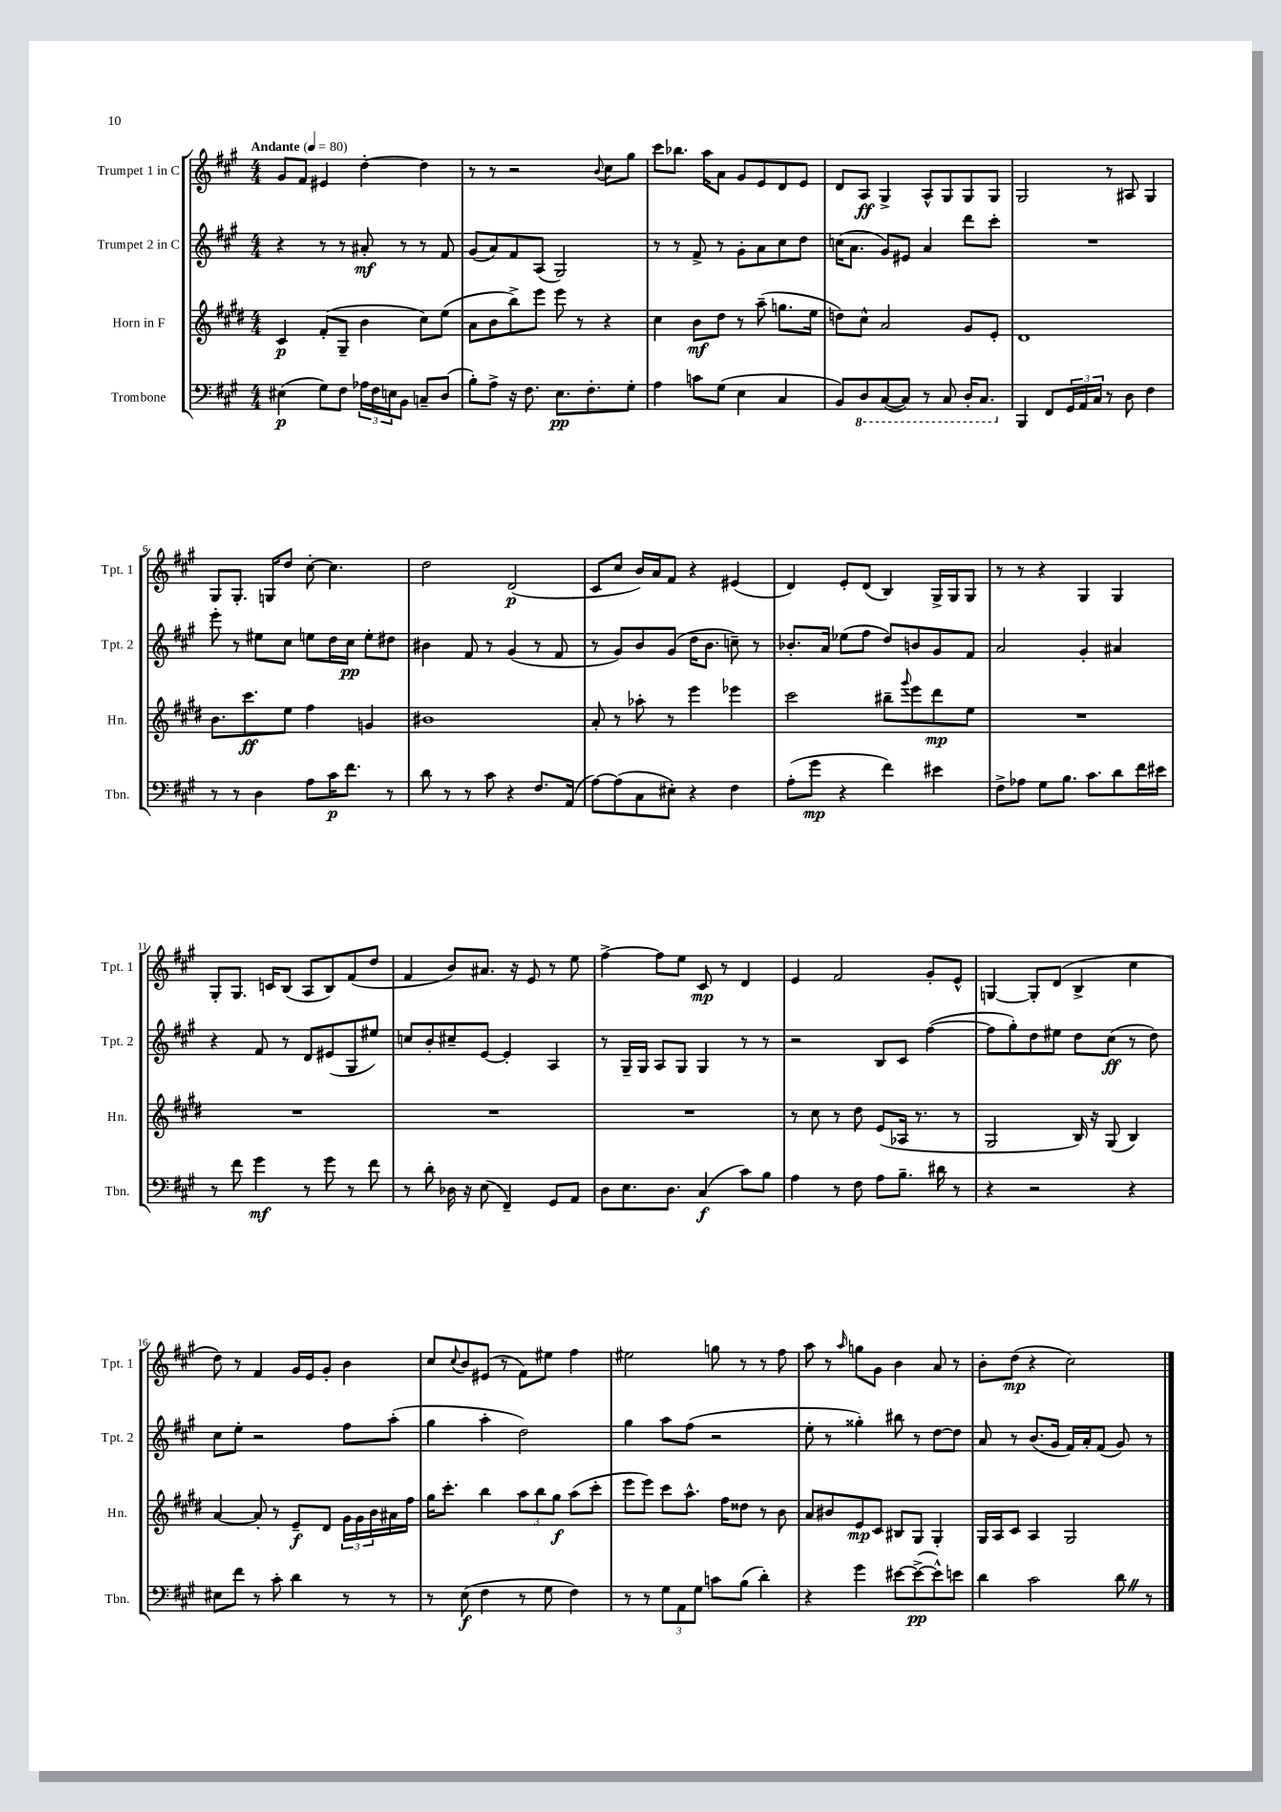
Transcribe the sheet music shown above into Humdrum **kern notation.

**kern	**dynam	**kern	**dynam	**kern	**dynam	**kern	**dynam
*part4	*part4	*part3	*part3	*part2	*part2	*part1	*part1
*staff4	*staff4	*staff3	*staff3	*staff2	*staff2	*staff1	*staff1
*I"Trombone	*	*I"Horn in F	*	*I"Trumpet 2 in C	*	*I"Trumpet 1 in C	*
*I'Tbn.	*	*I'Hn.	*	*I'Tpt. 2	*	*I'Tpt. 1	*
*clefF4	*	*clefG2	*	*clefG2	*	*clefG2	*
*k[f#c#g#]	*	*k[f#c#g#d#]	*	*k[f#c#g#]	*	*k[f#c#g#]	*
*M4/4	*	*M4/4	*	*M4/4	*	*M4/4	*
*MM80	*	*MM80	*	*MM80	*	*MM80	*
=1	=1	=1	=1	=1	=1	=1	=1
!	!	!	!	!	!	!LO:TX:a:B:t=Andante	!
(4E#X\	p	4c#/	p	4r	.	8g#/L	.
.	.	.	.	.	.	8f#/J	.
8G#\L)	.	(8f#'/L	.	8r	.	4e#X/	.
8F#\J	.	8G#~/J	.	8r	.	.	.
24A-X\LL	.	4b\	.	8a#X'/	mf	[4dd'\	.
24F#\	.	.	.	.	.	.	.
24En\J	.	.	.	.	.	.	.
8BB\J	.	.	.	8r	.	.	.
8Cn~/L	.	8cc#\L)	.	8r	.	4dd\]	.
(8D/J	.	(8ee\J	.	8f#/	.	.	.
=2	=2	=2	=2	=2	=2	=2	=2
8B'\L)	.	8a\L	.	(8g#/L	.	8r	.
8A^\J	.	8b\	.	8a/)	.	8r	.
16r	.	8bb^\)	.	8f#/	.	2r	.
8.F#\	.	.	.	.	.	.	.
.	.	8eee\J	.	(8A/J	.	.	.
8.E\L	pp	8eee\	.	2G#/)	.	.	.
.	.	8r	.	.	.	.	.
8.F#'\	.	.	.	.	.	.	.
.	.	.	.	.	.	8qqb/	.
.	.	4r	.	.	.	8cc#\L	.
8G#'\J	.	.	.	.	.	8gg#\J	.
=3	=3	=3	=3	=3	=3	=3	=3
4A\	.	4cc#\	.	8r	.	8ccc#\L	.
.	.	.	.	8r	.	8.bb-X\J	.
8cn\L	.	8b\L	mf	8f#^/	.	.	.
.	.	.	.	.	.	16aa\KL	.
(8G#\J	.	8dd#\J	.	8r	.	8a\J	.
4E\	.	8r	.	8g#'\L	.	8g#/L	.
.	.	(8aa~\	.	8a\	.	8e/	.
4C#/	.	8.ggn\L	.	8cc#\	.	8d/	.
.	.	.	.	8dd\J	.	8e/J	.
.	.	16ee\Jk	.	.	.	.	.
=4	=4	=4	=4	=4	=4	=4	=4
8BB/L)	.	8ddn\L)	.	(16ccn\KL	.	8d/L	.
.	.	.	.	8.a\J	.	.	.
*8ba	*	*	*	*	*	*	*
8DD/	.	8cc#^^\J	.	.	.	8A/J	ff
([8CC#/	.	2a/	.	8g#/L)	.	4G#^/	.
8CC#/J])	.	.	.	8e#X/J	.	.	.
8r	.	.	.	4a/	.	8A^^/L	.
8CC#/	.	.	.	.	.	8G#/	.
16DD'/KL	.	8g#/L	.	8ddd\L	.	8G#/	.
8.CC#/J	.	.	.	.	.	.	.
.	.	8e'/J	.	8ccc#'\J	.	8G#/J	.
=5	=5	=5	=5	=5	=5	=5	=5
*X8ba	*	*	*	*	*	*	*
4BBB/	.	1d#	.	1r	.	2G#/	.
8FF#/L	.	.	.	.	.	.	.
24GG#/L	.	.	.	.	.	.	.
24AA/	.	.	.	.	.	.	.
24C#/JJ	.	.	.	.	.	.	.
8r	.	.	.	.	.	8r	.
8D\	.	.	.	.	.	8A#X/	.
4F#\	.	.	.	.	.	4G#/	.
!!LO:LB:g=z
=6	=6	=6	=6	=6	=6	=6	=6
8r	.	8.b\L	.	8eee'\	.	8G#/L	.
8r	.	.	.	8r	.	8.G#'/J	.
.	.	8.ccc#\	ff	.	.	.	.
4D\	.	.	.	8ee#X\L	.	.	.
.	.	.	.	.	.	16Gn/KL	.
.	.	8ee\J	.	8cc#\J	.	8dd/J	.
8A\L	.	4ff#\	.	8een\L	.	[8cc#'\	.
16c#\K	p	.	.	16dd\L	.	4.cc#\]	.
8.f#\J	.	.	.	16cc#\JJ	pp	.	.
.	.	4gn/	.	8ee'\L	.	.	.
8r	.	.	.	8dd#X\J	.	.	.
=7	=7	=7	=7	=7	=7	=7	=7
8d\	.	1b#X	.	4b#X\	.	2dd\	.
8r	.	.	.	.	.	.	.
8r	.	.	.	8f#/	.	.	.
8c#\	.	.	.	8r	.	.	.
4r	.	.	.	(4g#/	.	(2d/	p
8.F#/L	.	.	.	8r	.	.	.
.	.	.	.	8f#/	.	.	.
(16AA/Jk	.	.	.	.	.	.	.
=8	=8	=8	=8	=8	=8	=8	=8
[8A\L)	.	8a'/	.	8r	.	8c#/L	.
(8A\]	.	8r	.	8g#/L)	.	8cc#/J	.
8C#\	.	8aa-X'\	.	8b/	.	16b/LL)	.
.	.	.	.	.	.	16a/J	.
8E#X'\J)	.	8r	.	(8g#/J	.	8f#/J	.
4r	.	4eee\	.	16dd\KL	.	4r	.
.	.	.	.	8.b\J	.	.	.
4F#\	.	4eee-X\	.	8ccn~\)	.	(4e#X/	.
.	.	.	.	8r	.	.	.
=9	=9	=9	=9	=9	=9	=9	=9
(8A'\L	.	2ccc#\	.	8.b-X'/L	.	4d/)	.
8g#\J	mp	.	.	.	.	.	.
.	.	.	.	16a/Jk	.	.	.
4r	.	.	.	(8ee-X\L	.	8e'/L	.
.	.	.	.	8ff#\J	.	(8d/J	.
4f#\)	.	8bb#X~\L	.	8dd/L)	.	4B/)	.
.	.	8qqggg#/	.	.	.	.	.
.	.	8eee\	.	8bn/	.	.	.
4e#X\	.	8ddd#\	mp	8g#/	.	16G#^/LL	.
.	.	.	.	.	.	16G#/J	.
.	.	8ee\J	.	8f#/J	.	8G#/J	.
=10	=10	=10	=10	=10	=10	=10	=10
8F#^\L	.	1r	.	2a/	.	8r	.
8A-X\J	.	.	.	.	.	8r	.
8G#\L	.	.	.	.	.	4r	.
8.B\J	.	.	.	.	.	.	.
.	.	.	.	4g#'/	.	4G#/	.
8.c#\L	.	.	.	.	.	.	.
8d\	.	.	.	4a#X/	.	4G#/	.
16f#\L	.	.	.	.	.	.	.
16e#X\JJ	.	.	.	.	.	.	.
!!LO:LB:g=z
=11	=11	=11	=11	=11	=11	=11	=11
8r	.	1r	.	4r	.	8G#'/L	.
8f#\	.	.	.	.	.	8.G#/J	.
4g#\	mf	.	.	8f#/	.	.	.
.	.	.	.	.	.	16cn/KL	.
.	.	.	.	8r	.	(8B/J	.
8r	.	.	.	8d/L	.	8A/L	.
8g#\	.	.	.	(8e#X/	.	8B/)	.
8r	.	.	.	8G#/	.	(8f#/	.
8f#\	.	.	.	8ee#X/J)	.	8dd/J	.
=12	=12	=12	=12	=12	=12	=12	=12
8r	.	1r	.	8ccn/L	.	4f#/	.
8d'\	.	.	.	8b'/	.	.	.
16D-X\	.	.	.	8cc#X~/	.	8b/L)	.
16r	.	.	.	.	.	.	.
(8E\	.	.	.	[8e/J	.	8.a#X/J	.
4FF#~/)	.	.	.	4e'/]	.	.	.
.	.	.	.	.	.	16r	.
.	.	.	.	.	.	8e/	.
8GG#/L	.	.	.	4A/	.	8r	.
8AA/J	.	.	.	.	.	8ee\	.
=13	=13	=13	=13	=13	=13	=13	=13
8D\L	.	1r	.	8r	.	[4ff#^\	.
8.E\	.	.	.	16G#~/LL	.	.	.
.	.	.	.	16G#/JJ	.	.	.
.	.	.	.	8A/L	.	8ff#\L]	.
8.D\J	.	.	.	.	.	.	.
.	.	.	.	8G#/J	.	8ee\J	.
(4C#/	f	.	.	4G#/	.	8c#/	mp
.	.	.	.	.	.	8r	.
8c#\L)	.	.	.	8r	.	4d/	.
8B\J	.	.	.	8r	.	.	.
=14	=14	=14	=14	=14	=14	=14	=14
4A\	.	8r	.	2r	.	4e/	.
.	.	8cc#\	.	.	.	.	.
8r	.	8r	.	.	.	2f#/	.
8F#\	.	8dd#\	.	.	.	.	.
8A\L	.	(8e/L	.	8B/L	.	.	.
8.B~\J	.	16A-X/Jk	.	8c#/J	.	.	.
.	.	8.r	.	.	.	.	.
.	.	.	.	([4ff#\	.	8g#'/L	.
16d#X\	.	.	.	.	.	.	.
8r	.	8r	.	.	.	8e^^/J	.
=15	=15	=15	=15	=15	=15	=15	=15
4r	.	2G#/	.	8ff#\L]	.	[4Gn/	.
.	.	.	.	8gg#'\)	.	.	.
2r	.	.	.	8dd\	.	8G'/L]	.
.	.	.	.	8ee#X\J	.	(8d/J	.
.	.	16B/)	.	8dd\L	.	4B^/	.
.	.	16r	.	.	.	.	.
.	.	(8G#/	.	(8cc#\J	ff	.	.
4r	.	4B/)	.	8r	.	4cc#\	.
.	.	.	.	8dd\)	.	.	.
!!LO:LB:g=z
=16	=16	=16	=16	=16	=16	=16	=16
8E#X\L	.	[4a/	.	8cc#\L	.	8dd\)	.
8f#\J	.	.	.	8ee'\J	.	8r	.
8r	.	8a'/]	.	2r	.	4f#/	.
8c#'\	.	8r	.	.	.	.	.
4d\	.	8e~/L	f	.	.	16g#/LL	.
.	.	.	.	.	.	16e/J	.
.	.	8d#/J	.	.	.	8g#'/J	.
8r	.	24g#\LL	.	8ff#\L	.	4b\	.
.	.	24g#\	.	.	.	.	.
.	.	24b\	.	.	.	.	.
8r	.	16a#X\	.	(8aa'\J	.	.	.
.	.	16ff#\JJ	.	.	.	.	.
=17	=17	=17	=17	=17	=17	=17	=17
8r	.	16gg#\KL	.	4gg#\	.	8cc#/L	.
.	.	8.ccc#'\J	.	.	.	.	.
.	.	.	.	.	.	8qqcc#/	.
(8E\	f	.	.	.	.	8b/	.
4F#\	.	4bb\	.	4aa'\	.	(8e#X/J	.
.	.	.	.	.	.	8r	.
8r	.	12aa\L	.	2dd\)	.	8f#\L)	.
.	.	12bb\	.	.	.	.	.
8G#\	.	.	.	.	.	8ee#X\J	.
.	.	12gg#\J	f	.	.	.	.
4F#\)	.	(8aa\L	.	.	.	4ff#\	.
.	.	8ccc#'\J	.	.	.	.	.
=18	=18	=18	=18	=18	=18	=18	=18
8r	.	8eee\L	.	4gg#\	.	2ee#X\	.
8r	.	8eee\J)	.	.	.	.	.
12G#\L	.	8ccc#\L	.	8aa\L	.	.	.
12AA\	.	.	.	.	.	.	.
.	.	8.aa^^\J	.	(8ff#\J	.	.	.
12G#\J	.	.	.	.	.	.	.
8cn\L	.	.	.	2r	.	8ggn\	.
.	.	16ff#\KL	.	.	.	.	.
(8B\J	.	8dd##X\J	.	.	.	8r	.
4d'\)	.	8r	.	.	.	8r	.
.	.	8b\	.	.	.	8ff#\	.
=19	=19	=19	=19	=19	=19	=19	=19
4r	.	8a/L	.	8ee'\	.	8aa\	.
.	.	8b#X/	.	8r	.	8r	.
.	.	.	.	.	.	16qqaa/	.
4g#\	.	8e/	mp	4gg##X'\)	.	8ggn\L	.
.	.	8c#/J	.	.	.	8g#\J	.
[8e#X\L	.	8B#X/L	.	8bb#X\	.	4b\	.
(8e#^\_	pp	8G#/J	.	8r	.	.	.
8e#^^\])	.	4G#'/	.	[8dd\L	.	8a/	.
8en\J	.	.	.	8dd\J]	.	8r	.
=20	=20	=20	=20	=20	=20	=20	=20
4d\	.	16G#/LL	.	8a/	.	8b'\L	.
.	.	16A/J	.	.	.	.	.
.	.	8c#/J	.	8r	.	(8dd\J	mp
2c#\	.	4A/	.	(8.b/L	.	4r	.
.	.	.	.	16g#/Jk	.	.	.
.	.	2G#/	.	16f#/LL)	.	2cc#\)	.
.	.	.	.	16a'/J	.	.	.
.	.	.	.	(8f#/J	.	.	.
8dZ\	.	.	.	8g#/)	.	.	.
8r	.	.	.	8r	.	.	.
==	==	==	==	==	==	==	==
*-	*-	*-	*-	*-	*-	*-	*-
